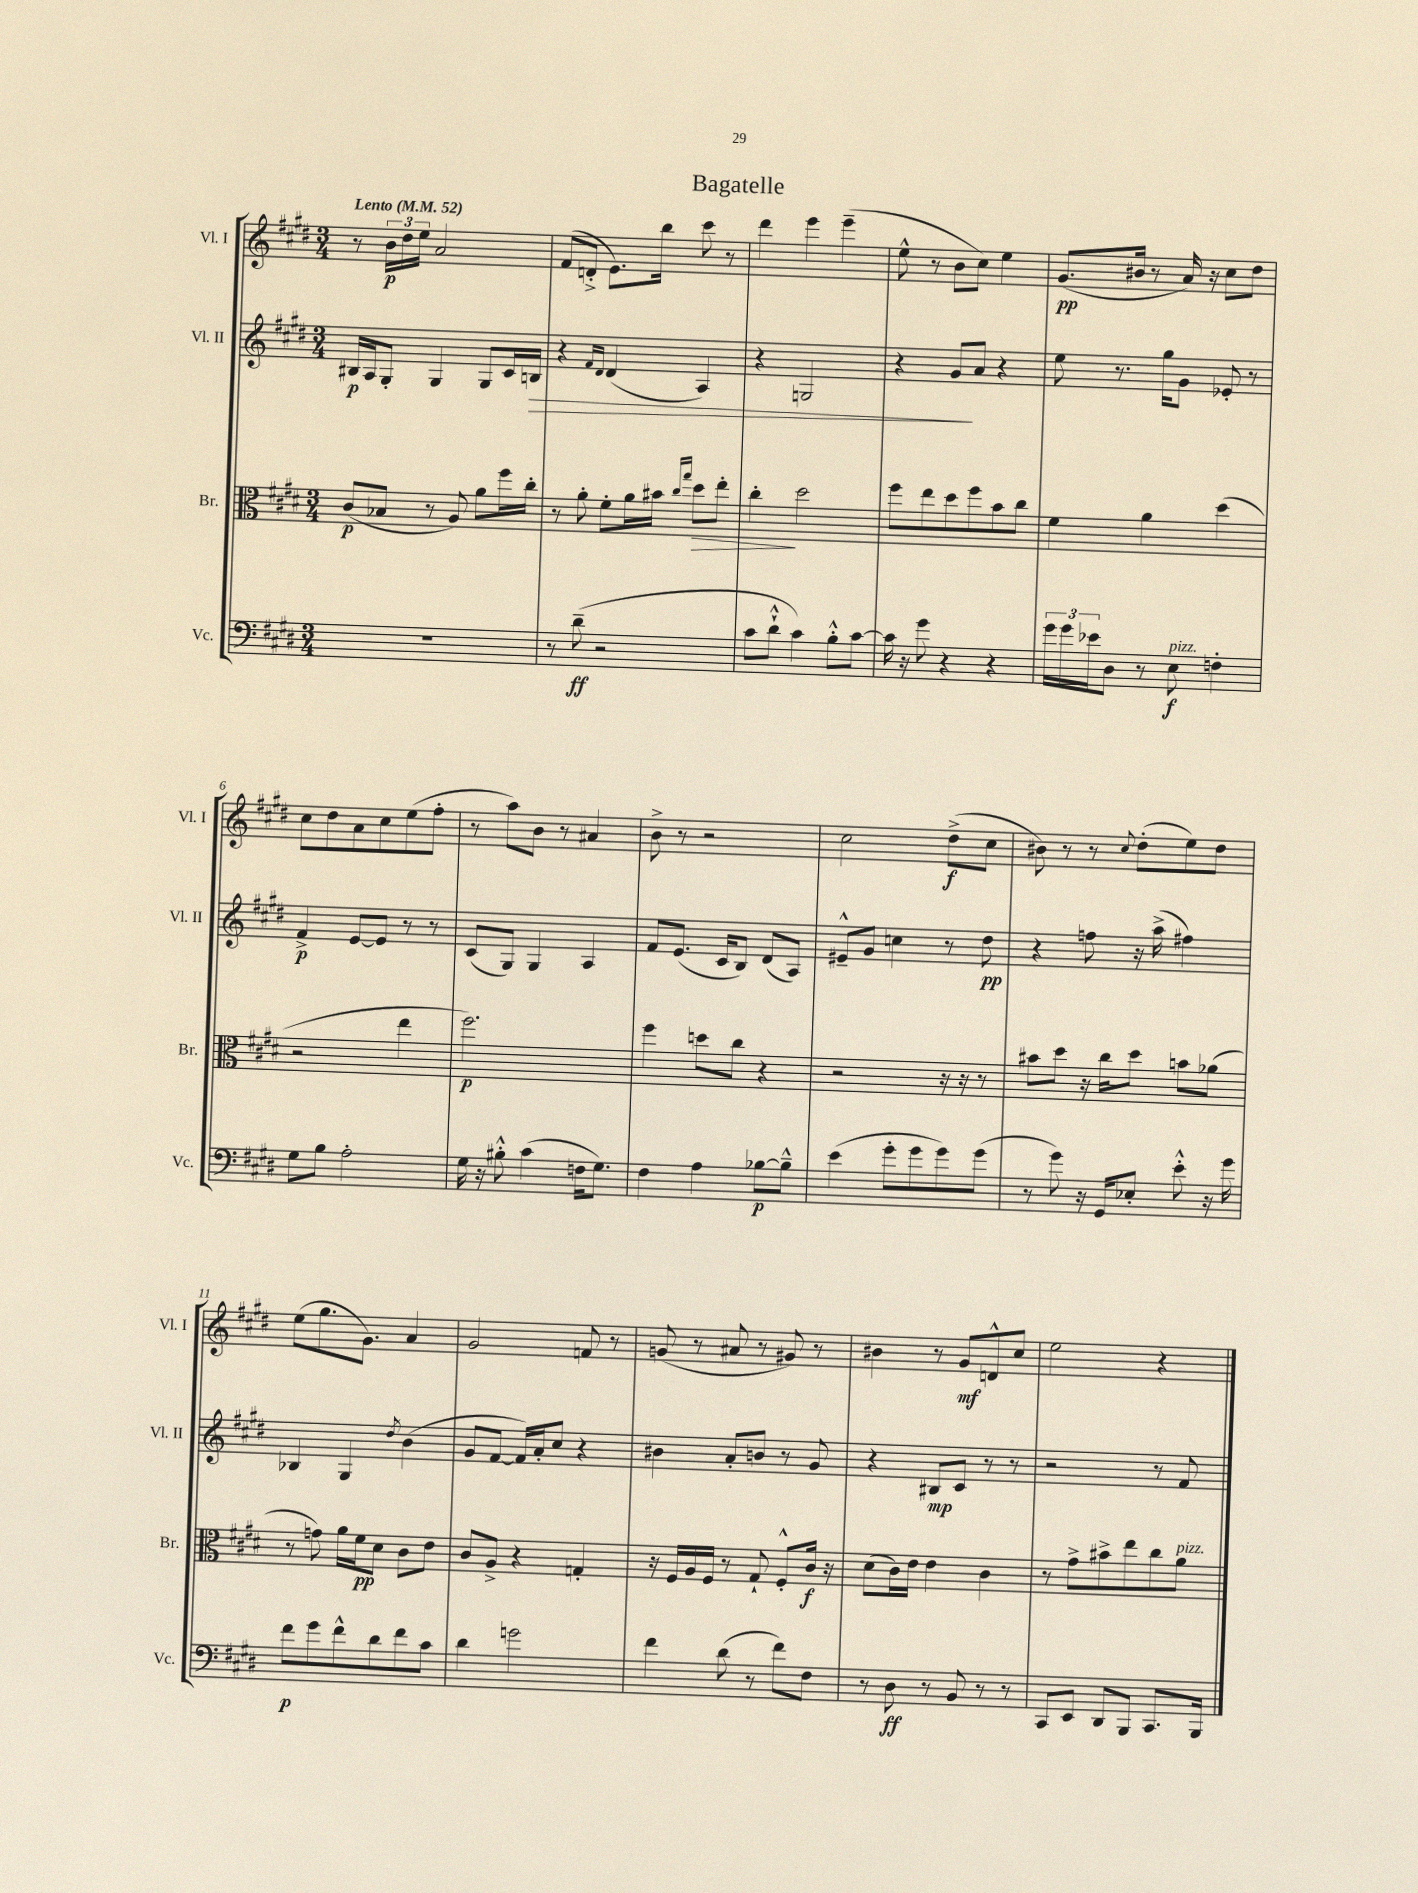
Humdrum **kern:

**kern	**dynam	**kern	**dynam	**kern	**dynam	**kern	**dynam
*part4	*part4	*part3	*part3	*part2	*part2	*part1	*part1
*staff4	*staff4	*staff3	*staff3	*staff2	*staff2	*staff1	*staff1
*I"Vc.	*	*I"Br.	*	*I"Vl. II	*	*I"Vl. I	*
*I'Vc.	*	*I'Br.	*	*I'Vl. II	*	*I'Vl. I	*
*clefF4	*	*clefC3	*	*clefG2	*	*clefG2	*
*k[f#c#g#d#]	*	*k[f#c#g#d#]	*	*k[f#c#g#d#]	*	*k[f#c#g#d#]	*
*M3/4	*	*M3/4	*	*M3/4	*	*M3/4	*
*MM52	*	*MM52	*	*MM52	*	*MM52	*
=1	=1	=1	=1	=1	=1	=1	=1
!	!	!	!	!	!	!LO:TX:a:B:t=Lento	!
2.r	.	(8c#/L	p	16B#X/LL	p	8r	.
.	.	.	.	16A/J	.	.	.
.	.	8B-X/J	.	8G#'/J	.	24b\LL	p
.	.	.	.	.	.	24dd#\	.
.	.	.	.	.	.	24ee\JJ	.
.	.	8r	.	4G#/	.	2a/	.
.	.	8A/)	.	.	.	.	.
.	.	8a\L	.	8G#/L	.	.	.
.	.	16ff#\L	.	16c#/L	.	.	.
!	!	!	!	!	!LO:HP:b	!	!
.	.	16cc#'\JJ	.	16Bn/JJ	>	.	.
=2	=2	=2	=2	=2	=2	=2	=2
8r	.	8r	.	4r	.	(8f#/L	.
(8d#~\	ff	8a'\	.	.	.	8dn'^/J	.
.	.	.	.	16qqf#/LL	.	.	.
.	.	.	.	16qqd#/JJ	.	.	.
2r	.	8f#'\L	.	(4d#/	.	8.e\L)	.
.	.	16a\L	.	.	.	.	.
.	.	16b#X\JJ	.	.	.	16bb\Jk	.
.	.	16qqcc#/LL	.	.	.	.	.
.	.	16qqgg#/JJ	.	.	.	.	.
!	!	!	!LO:HP:b	!	!	!	!
.	.	8dd#\L	>	4A/)	.	8ccc#\	.
.	.	8ee'\J	.	.	.	8r	.
=3	=3	=3	=3	=3	=3	=3	=3
8c#\L	.	4cc#'\	.	4r	.	4ddd#\	.
8d#`^^\J	.	.	.	.	.	.	.
4c#\)	.	2dd#\	]	2Gn/	.	4eee\	.
8B'^^\L	.	.	.	.	.	(4eee~\	.
[8c#\J	.	.	.	.	.	.	.
=4	=4	=4	=4	=4	=4	=4	=4
16c#\]	.	8ff#\L	.	4r	.	8ee^^\	.
16r	.	.	.	.	.	.	.
8g#\	.	8ee\	.	.	.	8r	.
4r	.	8dd#\	.	8g#/L	.	8b\L	.
.	.	8ff#\	.	8a/J	]	8cc#\J)	.
4r	.	8b\	.	4r	.	4ee\	.
.	.	8cc#\J	.	.	.	.	.
=5	=5	=5	=5	=5	=5	=5	=5
24g#\LL	.	4f#\	.	8ee\	.	(8.g#/L	pp
24g#\	.	.	.	.	.	.	.
24e-X\J	.	.	.	.	.	.	.
8D#\J	.	.	.	8.r	.	.	.
.	.	.	.	.	.	16b#X/Jk	.
8r	.	4a\	.	.	.	8r	.
.	.	.	.	16gg#\KL	.	.	.
!LO:TX:a:i:t=pizz.	!	!	!	!	!	!	!
8E\	f	.	.	8g#\J	.	16a/)	.
.	.	.	.	.	.	16r	.
4Fn'\	.	(4dd#\	.	8e-X'/	.	8cc#\L	.
.	.	.	.	8r	.	8dd#\J	.
!!LO:LB:g=z
=6	=6	=6	=6	=6	=6	=6	=6
8G#\L	.	2r	.	4f#^/	p	8cc#\L	.
8B\J	.	.	.	.	.	8dd#\	.
2A'\	.	.	.	[8e/L	.	8a\	.
.	.	.	.	8e/J]	.	8cc#\	.
.	.	4ee\	.	8r	.	(8ee\	.
.	.	.	.	8r	.	8ff#'\J	.
=7	=7	=7	=7	=7	=7	=7	=7
16G#\	.	2.ff#\)	p	(8c#/L	.	8r	.
16r	.	.	.	.	.	.	.
8B#X'^^\	.	.	.	8G#/J)	.	8aa\L)	.
(4c#\	.	.	.	4G#/	.	8b\J	.
.	.	.	.	.	.	8r	.
16Fn\KL	.	.	.	4A/	.	4a#X/	.
8.G#\J)	.	.	.	.	.	.	.
=8	=8	=8	=8	=8	=8	=8	=8
4F#\	.	4ff#\	.	8f#/L	.	8b^\	.
.	.	.	.	(8.e/J	.	8r	.
4A\	.	8ddn\L	.	.	.	2r	.
.	.	.	.	16c#/KL	.	.	.
.	.	8cc#\J	.	8B/J)	.	.	.
[8B-X\L	p	4r	.	(8d#/L	.	.	.
8B-~^^\J]	.	.	.	8A/J)	.	.	.
=9	=9	=9	=9	=9	=9	=9	=9
(4e\	.	2r	.	8e#X~^^/L	.	2cc#\	.
.	.	.	.	8g#/J	.	.	.
8g#'\L	.	.	.	4ccn\	.	.	.
8g#\	.	.	.	.	.	.	.
8g#\)	.	16r	.	8r	.	(8dd#^\L	f
.	.	16r	.	.	.	.	.
(8g#\J	.	8r	.	8dd#\	pp	8cc#\J	.
=10	=10	=10	=10	=10	=10	=10	=10
8r	.	8b#X\L	.	4r	.	8b#X\)	.
8g#\)	.	8dd#\J	.	.	.	8r	.
16r	.	16r	.	8ffn\	.	8r	.
16GG#/KL	.	16cc#\KL	.	.	.	.	.
.	.	.	.	.	.	8qqcc#/	.
8E-X'/J	.	8dd#\J	.	16r	.	(8dd#'\L	.
.	.	.	.	(16aa^\	.	.	.
8e'^^\	.	8bn\L	.	4ff#X\)	.	8ee\)	.
16r	.	(8a-X\J	.	.	.	8dd#\J	.
16g#\	.	.	.	.	.	.	.
!!LO:LB:g=z
=11	=11	=11	=11	=11	=11	=11	=11
8f#\L	p	8r	.	4B-X/	.	(8ee\L	.
8g#\	.	8gn\)	.	.	.	8.gg#\	.
8f#^^\	.	16a\LL	.	4G#/	.	.	.
.	.	16f#\J	pp	.	.	8.g#\J)	.
8d#\	.	8d#\J	.	.	.	.	.
.	.	.	.	8qdd#/	.	.	.
8f#\	.	8c#\L	.	(4b\	.	4a/	.
8c#\J	.	8e\J	.	.	.	.	.
=12	=12	=12	=12	=12	=12	=12	=12
4d#\	.	8c#/L	.	8g#/L	.	2g#/	.
.	.	8A^/J	.	[8f#/J	.	.	.
2gn\	.	4r	.	16f#/LL])	.	.	.
.	.	.	.	16a'/J	.	.	.
.	.	.	.	8cc#/J	.	.	.
.	.	4Gn'/	.	4r	.	8fn/	.
.	.	.	.	.	.	8r	.
=13	=13	=13	=13	=13	=13	=13	=13
4f#\	.	16r	.	4b#X\	.	(8gn/	.
.	.	16F#/LL	.	.	.	.	.
.	.	16A/	.	.	.	8r	.
.	.	16F#/JJ	.	.	.	.	.
(8d#\	.	8r	.	8a'/L	.	8a#X/	.
8r	.	8G#`/	.	8bn/J	.	8r	.
8f#\L)	.	8F#'^^/L	.	8r	.	8g#X/)	.
8F#\J	.	16c#/Jk	f	8g#/	.	8r	.
.	.	16r	.	.	.	.	.
=14	=14	=14	=14	=14	=14	=14	=14
8r	.	(8d#\L	.	4r	.	4b#X\	.
8D#\	ff	16c#\L)	.	.	.	.	.
.	.	16e\JJ	.	.	.	.	.
8r	.	4e\	.	8B#X/L	mp	8r	.
8BB/	.	.	.	8c#/J	.	8g#/L	mf
8r	.	4c#\	.	8r	.	8dn^^/	.
8r	.	.	.	8r	.	8cc#/J	.
=15	=15	=15	=15	=15	=15	=15	=15
8CC#/L	.	8r	.	2r	.	2ee\	.
8EE/J	.	8g#^\L	.	.	.	.	.
8DD#/L	.	8b#X^\	.	.	.	.	.
8BBB/J	.	8ee\	.	.	.	.	.
8.CC#/L	.	8cc#\	.	8r	.	4r	.
!	!	!LO:TX:a:i:t=pizz.	!	!	!	!	!
.	.	8a\J	.	8f#/	.	.	.
16BBB/Jk	.	.	.	.	.	.	.
==	==	==	==	==	==	==	==
*-	*-	*-	*-	*-	*-	*-	*-
